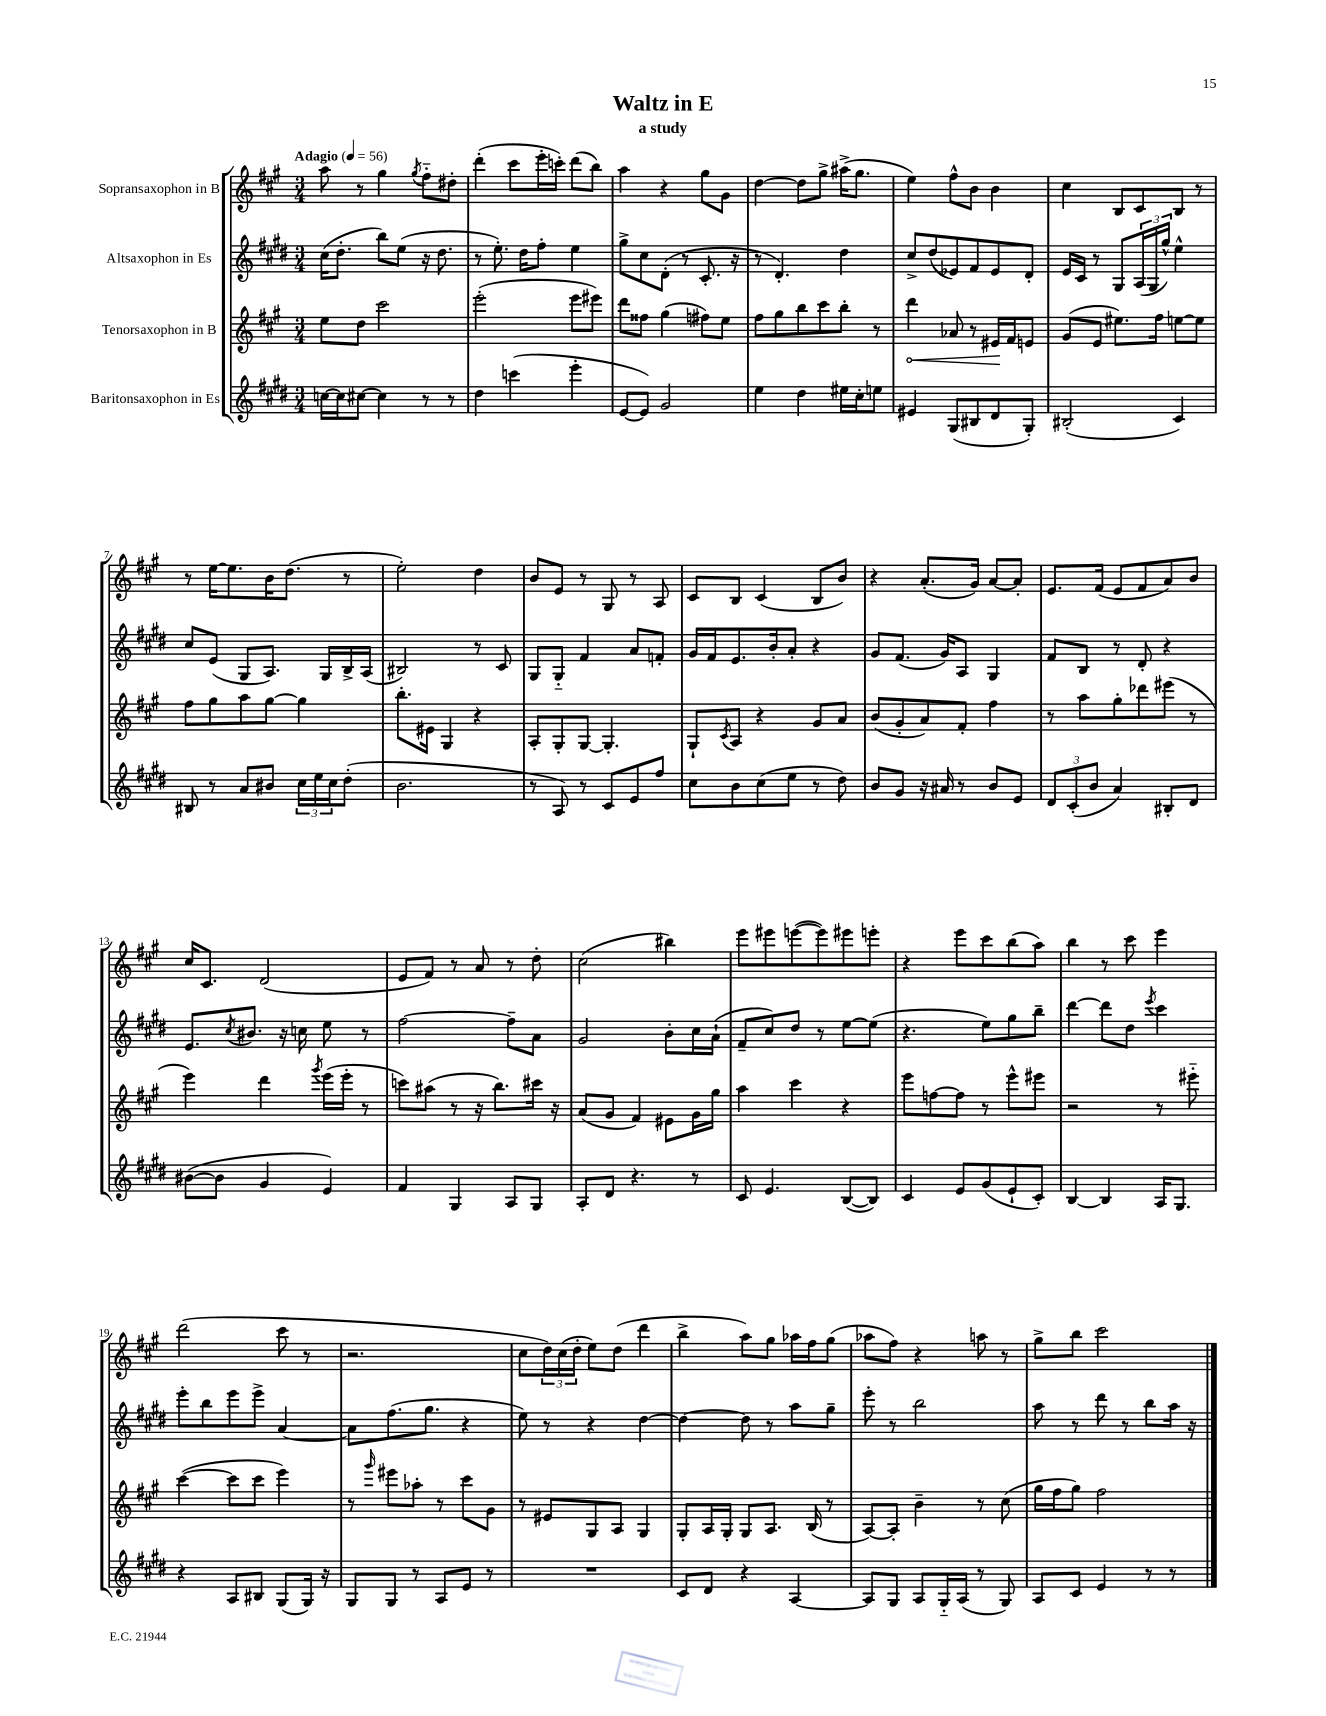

**kern	**kern	**kern	**kern
*staff4	*staff3	*staff2	*staff1
*clefG2	*clefG2	*clefG2	*clefG2
*k[f#c#g#d#]	*k[f#c#g#]	*k[f#c#g#d#]	*k[f#c#g#]
*M3/4	*M3/4	*M3/4	*M3/4
*MM56	*MM56	*MM56	*MM56
[16cc	8ee	(16cc#	8aa
16cc]	.	8.dd#'	.
[8cc#	8dd	.	8r
4cc#]	2ccc#	8bb)	4gg#
.	.	(8ee	.
.	.	.	8qgg#
8r	.	16r	8ff#'~
.	.	8.dd#	.
8r	.	.	8dd#'
=	=	=	=
4dd#	(2eee'	8r	(4ddd'
.	.	8.ee')	.
(4ccc	.	.	8ccc#
.	.	16dd#	.
.	.	8ff#'	16eee'
.	.	.	16ccc')
4eee'	8eee	4ee	(8ddd
.	8eee#)	.	8bb)
=	=	=	=
[8e	8ddd	8gg#^	4aa
8e])	8ff##	8cc#	.
2g#	(4gg#	(8d#'	4r
.	.	8r	.
.	8ff#)	8.c#'	8gg#
.	8ee	.	8g#
.	.	16r	.
=	=	=	=
4ee	8ff#	8r	[4dd
.	8gg#	4.d#')	.
4dd#	8bb	.	8dd]
.	8ccc#	.	8gg#^
16ee#	8bb'	4dd#	(16aa#^
16cc#'	.	.	8.gg#
8ee	8r	.	.
=	=	=	=
4e#	4ddd	8cc#^	4ee)
.	.	(8dd#	.
(8G#	8a-	8e-)	8ff#^^
8B#	8r	8f#	8b
8d#	16e#	8e-	4b
.	16f#	.	.
8G#')	8e	8d#'	.
=	=	=	=
(2B#'	(8g#	16e	4cc#
.	.	16c#	.
.	8e	8r	.
.	8.ee#)	8G#	8B
.	.	(24A	8c#
.	.	24G#	.
.	16ff#	.	.
.	.	24gg#^^)	.
4c#)	[8ee	4ee^^	8B
.	8ee]	.	8r
=	=	=	=
8B#	8ff#	8cc#	8r
8r	8gg#	(8e	[16ee
.	.	.	8.ee]
8a	8aa	8G#	.
8b#	[8gg#	8.A)	16b
.	.	.	(8.dd
24cc#	4gg#]	.	.
24ee	.	.	.
.	.	16G#	.
24cc#	.	.	.
(8dd#'	.	16B^	8r
.	.	(16A	.
=	=	=	=
2.b	8.bb'	2B#)	2ee')
.	16e#	.	.
.	4G#	.	.
.	4r	8r	4dd
.	.	8c#	.
=	=	=	=
8r	8A'	8G#	8b
8A)	8G#'	8G#'~	8e
8r	[8G#	4f#	8r
8c#	4.G#']	.	8G#
8e	.	8a	8r
8ff#	.	8f'	8A
=	=	=	=
8cc#	8G#`	16g#	8c#
.	.	16f#	.
.	8qc#	.	.
8b	8A	8.e	8B
(8cc#	4r	.	(4c#
.	.	16b'	.
8ee	.	8a'	.
8r	8g#	4r	8B
8dd#)	8a	.	8b)
=	=	=	=
8b	(8b	8g#	4r
8g#	8g#'	(8.f#	.
16r	8a)	.	(8.a'
16a#	.	16g#)	.
8r	8f#'	8A	.
.	.	.	16g#)
8b	4ff#	4G#	[8a
8e	.	.	8a']
=	=	=	=
12d#	8r	8f#	8.e
(12c#'	.	.	.
.	8aa	8B	.
12b	.	.	.
.	.	.	(16f#
4a)	8gg#'	8r	8e
.	8ddd-	8d#'	8f#
8B#'	(8eee#	4r	8a)
8d#	8r	.	8b
=	=	=	=
([8b#	4eee)	8.e	16cc#
.	.	.	8.c#
8b#]	.	.	.
.	.	8qcc#	.
.	.	8.b#	.
4g#	4ddd	.	(2d
.	.	16r	.
.	.	16cc	.
.	8qggg#	.	.
4e)	(16eee	8ee	.
.	16eee'	.	.
.	8r	8r	.
=	=	=	=
4f#	8ccc)	[2ff#	8e
.	(8aa#	.	8f#)
4G#	8r	.	8r
.	16r	.	8a
.	8.bb)	.	.
8A	.	8ff#~]	8r
8G#	16ccc#	8a	8dd'
.	16r	.	.
=	=	=	=
8A'	(8a	2g#	(2cc#
8d#	8g#	.	.
4.r	4f#)	.	.
.	8e#	8b'	4bb#)
8r	16g#	16cc#	.
.	16gg#	(16a`	.
=	=	=	=
8c#	4aa	8f#~	8eee
4.e	.	8cc#)	8eee#
.	4ccc#	8dd#	([8eee
.	.	8r	8eee])
([8B	4r	[8ee	8eee#
8B])	.	(8ee]	8eee'
=	=	=	=
4c#	8eee	4.r	4r
.	[8ff	.	.
8e	8ff]	.	8eee
(8g#	8r	8ee)	8ccc#
8e`	8eee^^	8gg#	(8bb
8c#')	8eee#	8bb~	8aa)
=	=	=	=
[4B	2r	[4ddd#	4bb
4B]	.	8ddd#]	8r
.	.	8dd#	8ccc#
.	.	8qeee	.
16A	8r	4ccc#	4eee
8.G#	.	.	.
.	8eee#'~	.	.
=	=	=	=
4r	([4ccc#	8eee'	(2ddd
.	.	8bb	.
8A	8ccc#]	8eee	.
8B#	8ccc#	8eee^	.
(8G#	4eee)	[4a	8ccc#
16G#)	.	.	8r
16r	.	.	.
=	=	=	=
8G#	8r	8a]	2.r
.	16qqggg#	.	.
8G#	8eee#	(8.ff#	.
8r	8aa-'	.	.
.	.	8.gg#	.
8A	8r	.	.
8e	8ccc#	4r	.
8r	8g#	.	.
=	=	=	=
2.r	8r	8ee)	8cc#
.	8e#	8r	24dd)
.	.	.	(24cc#
.	.	.	24dd'
.	8G#	4r	8ee)
.	8A	.	(8dd
.	4G#	[4dd#	4ddd
=	=	=	=
8c#	8G#'	4dd#_	4bb^
8d#	16A	.	.
.	16G#'	.	.
4r	8G#	8dd#]	8aa)
.	8.A	8r	8gg#
[4A	.	8aa	16aa-
.	(16B	.	16ff#
.	8r	8gg#~	(8gg#
=	=	=	=
8A]	[8A)	8eee'	8aa-
8G#	8A']	8r	8ff#)
8A	4b~	2bb	4r
16G#'~	.	.	.
(16A	.	.	.
8r	8r	.	8aa
8G#)	(8cc#	.	8r
=	=	=	=
8A	16gg#	8aa	8gg#^
.	16ff#	.	.
8c#	8gg#)	8r	8bb
4e	2ff#	8ddd#	2ccc#
.	.	8r	.
8r	.	8bb	.
8r	.	16aa	.
.	.	16r	.
==	==	==	==
*-	*-	*-	*-
